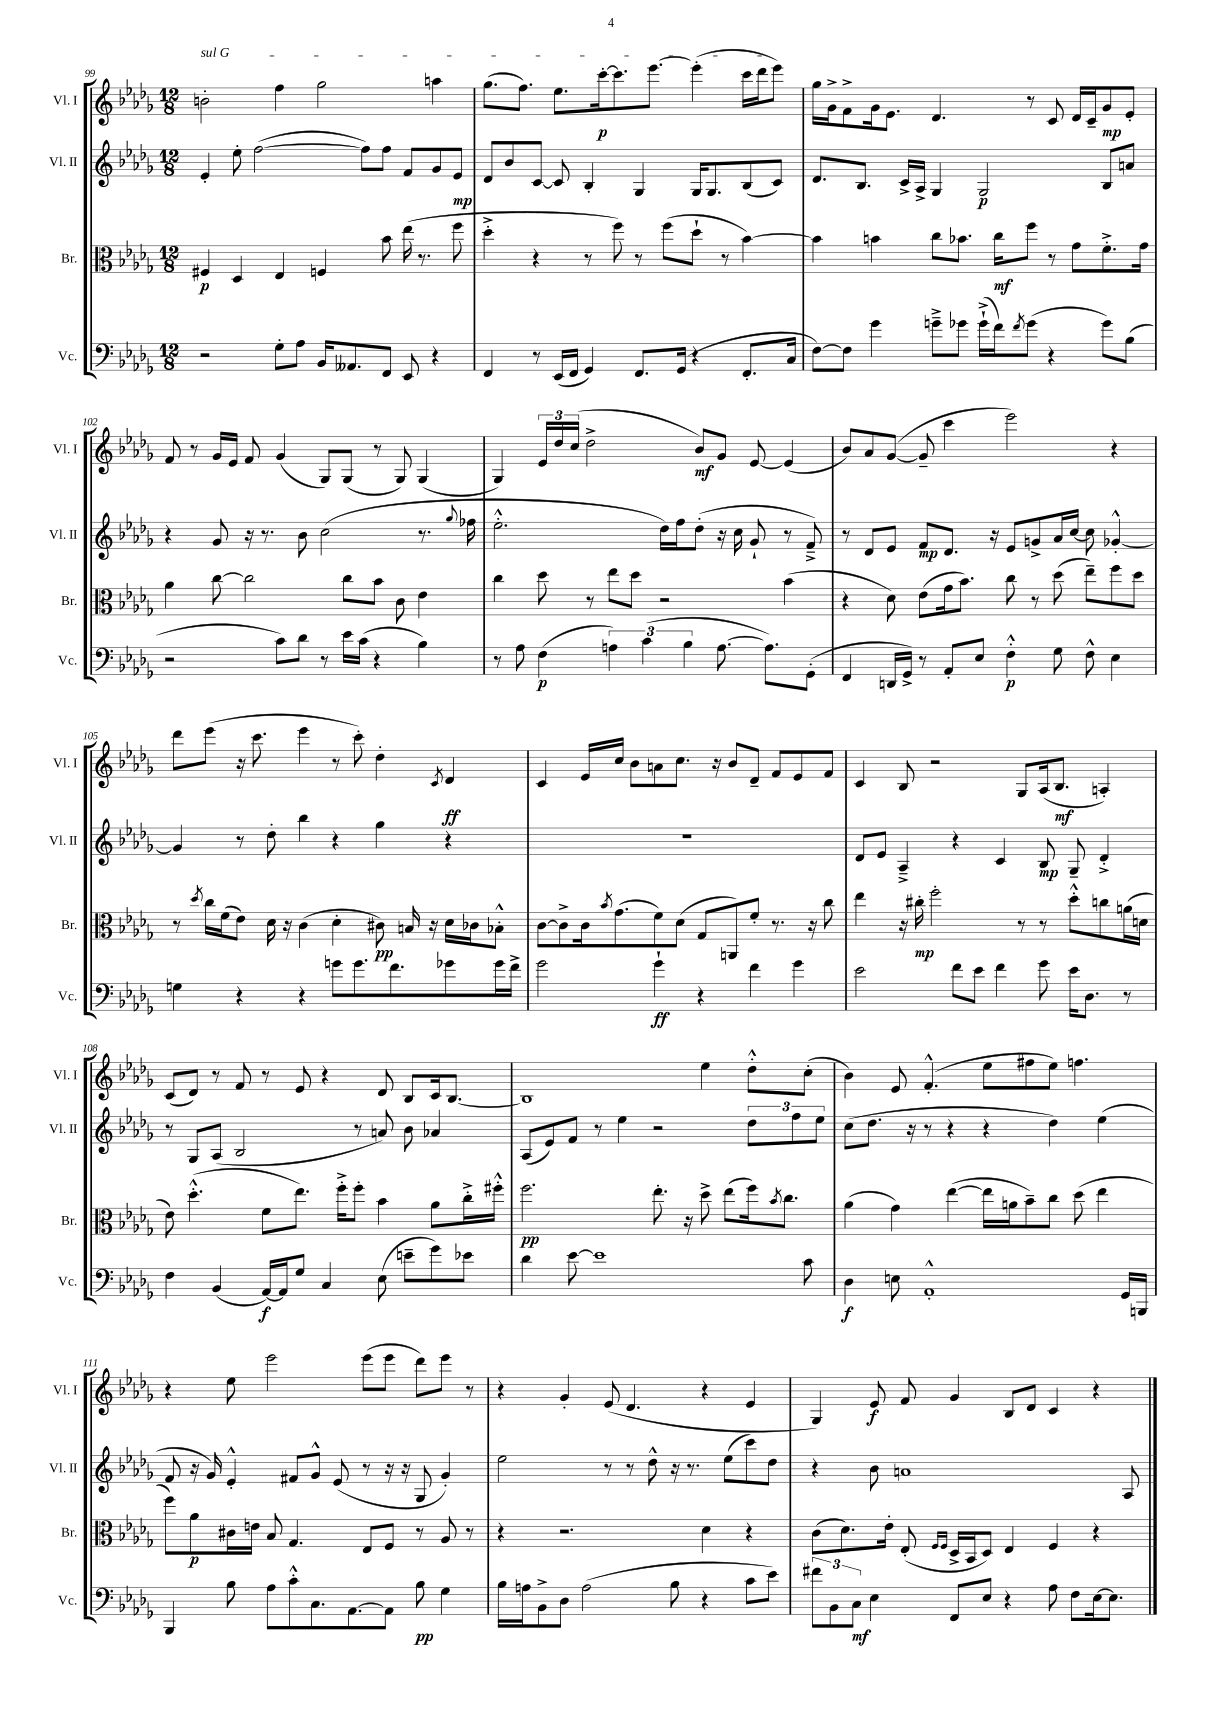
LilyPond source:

<<
\new StaffGroup <<
\new Staff = "s0" \with { instrumentName = "Vl. I" shortInstrumentName = "Vl. I" } {
    \clef treble \key des \major \numericTimeSignature \time 12/8
    \once \override TextSpanner.bound-details.left.text = \markup { \italic "sul G" } b'2-.\startTextSpan f''4 ges''2 a''4 |
    ges''8.( f''8.) ees''8. c'''16~-.\p c'''8. ees'''8.~ ees'''4-.( c'''16 des'''16 ees'''8\stopTextSpan) |
    ges''16 ges'16-> f'8-> ges'16 ees'8. des'4. r8 c'8 des'16 c'16-- ges'8\mp ees'8-. |
    f'8 r8 ges'16 ees'16 f'8 ges'4( ges8) ges8( r8 ges8) ges4( |
    ges4) \tuplet 3/2 { ees'16 des''16 c''16( } des''2-> bes'8\mf) ges'8 ees'8~ ees'4( |
    bes'8) aes'8 ges'8~( ges'8-- c'''4 ees'''2) r4 |
    des'''8 ees'''8( r16 c'''8. ees'''4 r8 c'''8-.) des''4-. \acciaccatura { c'8 } des'4\ff |
    c'4 ees'16 c''16 bes'8 a'8 c''8. r16 bes'8 des'8-- f'8 ees'8 f'8 |
    c'4 bes8 r2 ges8 aes16( bes8.\mf a4-.) |
    c'8( des'8) r8 f'8 r8 ees'8 r4 des'8 bes8 c'16 bes8.~ |
    bes1 ees''4 des''8-.-^ c''8-.( |
    bes'4) ees'8 f'4.-.-^( ees''8 fis''8 ees''8) f''4. |
    r4 ees''8 ees'''2 ees'''8( ees'''8 des'''8) ees'''8 r8 |
    r4 ges'4-. ees'8( des'4. r4 ees'4 |
    ges4) ees'8\f f'8 ges'4 bes8 des'8 c'4 r4 \bar "|." |
}
\new Staff = "s1" \with { instrumentName = "Vl. II" shortInstrumentName = "Vl. II" } {
    \clef treble \key des \major \numericTimeSignature \time 12/8
    ees'4-. ees''8-. f''2~( f''8) f''8 f'8 ges'8 ees'8\mp |
    des'8 bes'8 c'8~ c'8 bes4-. ges4 ges16 ges8. bes8( c'8) |
    des'8. bes8. c'16-> aes16-> ges4 ges2\p bes8 a'8 |
    r4 ges'8 r16 r8. bes'8 c''2( r8. \appoggiatura { ges''8 } fes''16 |
    ees''2.-.-^ des''16) f''16 des''8-.( r16 c''16 ges'8-! r8 f'8--->) |
    r8 des'8 ees'8 f'8\mp des'8. r16 ees'8 g'8-> aes'16 c''16~ c''8 ges'4~-.-^ |
    ges'4 r8 des''8-. bes''4 r4 ges''4 r4 |
    R1. |
    des'8 ees'8 aes4---> r4 c'4 bes8\mp ges8-- des'4-.-> |
    r8 ges8 aes8( bes2 r8 a'8) bes'8 aes'4 |
    aes8( ees'8) f'8 r8 ees''4 r2 \tuplet 3/2 { des''8 f''8 ees''8 } |
    c''8( des''8. r16 r8 r4 r4 des''4) ees''4( |
    f'8 r16 ges'16) ees'4-.-^ fis'8 ges'8-^ ees'8( r8 r16 r16 ges8 ges'4-.) |
    ees''2 r8 r8 des''8-^ r16 r8. ees''8( c'''8) des''8 |
    r4 bes'8 a'1 aes8 \bar "|." |
}
\new Staff = "s2" \with { instrumentName = "Br." shortInstrumentName = "Br." } {
    \clef alto \key des \major \numericTimeSignature \time 12/8
    fis4\p des4 ees4 f4 bes'8 ees''16( r8. f''8 |
    des''4-.-> r4 r8 f''8) r8 f''8( des''8-! r8 bes'4~) |
    bes'4 b'4 c''8 bes'8. c''16\mf f''8 r8 ges'8 f'8.-.-> ges'16 |
    aes'4 c''8~ c''2 c''8 bes'8 c'8 ees'4 |
    c''4 des''8 r8 ees''8 des''8 r2 bes'4( |
    r4 des'8) ees'8( ges'16 bes'8.) c''8 r8 des''8( ees''8--) f''8 des''8 |
    r8 \acciaccatura { des''8 } c''16 f'16( ees'8) des'16 r16 c'4( des'4-. cis'8\pp) b16 r16 des'16 ces'16 bes8-.-^ |
    c'8~ c'8-> c'16 \acciaccatura { bes'8 } ges'8.( f'8) des'8( ges8 a,8) f'8-. r8. r16 c''8 |
    ees''4 r16 cis''16-.\mp f''2-. r8 r8 des''8-.-^ c''8 a'16( d'16 |
    ees'8) des''4.-.-^( f'8 ees''8.) f''16-.-> f''8-. bes'4 aes'8 c''16-.-> fis''16-.-^ |
    f''2.\pp ees''8.-. r16 des''8-> ees''8( f''16) \acciaccatura { bes'8 } c''8. |
    aes'4( ges'4) ees''4~( ees''16 a'16 bes'8--) c''8 des''8( ees''4 |
    f''8) aes'8\p cis'16 e'16 bes8 ges4. ees8 f8 r8 aes8 r8 |
    r4 r2. des'4 r4 |
    c'8( des'8.) ees'16-. ees8-.( \grace { f16 f16 } des16-> bes,16 des8) ees4 f4 r4 \bar "|." |
}
\new Staff = "s3" \with { instrumentName = "Vc." shortInstrumentName = "Vc." } {
    \clef bass \key des \major \numericTimeSignature \time 12/8
    r2 ges8-. aes8 bes,16 aeses,8. f,8 ees,8 r4 |
    f,4 r8 ees,16( f,16 ges,4) f,8. ges,16( r4 f,8.-. c16 |
    f8~) f8 ges'4 g'8---> ges'8 ges'16-!->( f'16) \acciaccatura { f'8 } ges'8( r4 ges'8) bes8( |
    r2 c'8) des'8 r8 ees'16 c'16( r4 bes4) |
    r8 aes8 f4\p( \tuplet 3/2 { a4) c'4( bes4 } a8.~ a8.) ges,8-.( |
    f,4 d,16 ges,16->) r8 aes,8-. ees8 f4-.-^\p ges8 f8-^ ees4 |
    g4 r4 r4 g'8 g'8. f'8. ges'8 ges'16 f'16-> |
    ges'2 ges'4-!\ff r4 f'4 ges'4 |
    ees'2 f'8 ees'8 f'4 ges'8 ees'16 des8. r8 |
    f4 bes,4( aes,16~\f) aes,16 ges8 c4 ees8( e'8-- ges'8) ees'8 |
    des'4 ees'8~ ees'1 c'8 |
    des4\f e8 aes,1-.-^ ges,16 b,,16 |
    bes,,4 bes8 aes8 c'8-.-^ c8. aes,8.~ aes,8 bes8\pp ges4 |
    bes16 a16 bes,8-> des8 a2( bes8 r4 c'8 ees'8) |
    \tuplet 3/2 { fis'8 bes,8 c8\mf } ees4 f,8 ees8 r4 aes8 f8 ees16~ ees8. \bar "|." |
}
>>
>>
\layout { \context { \Score currentBarNumber = #99 } }
